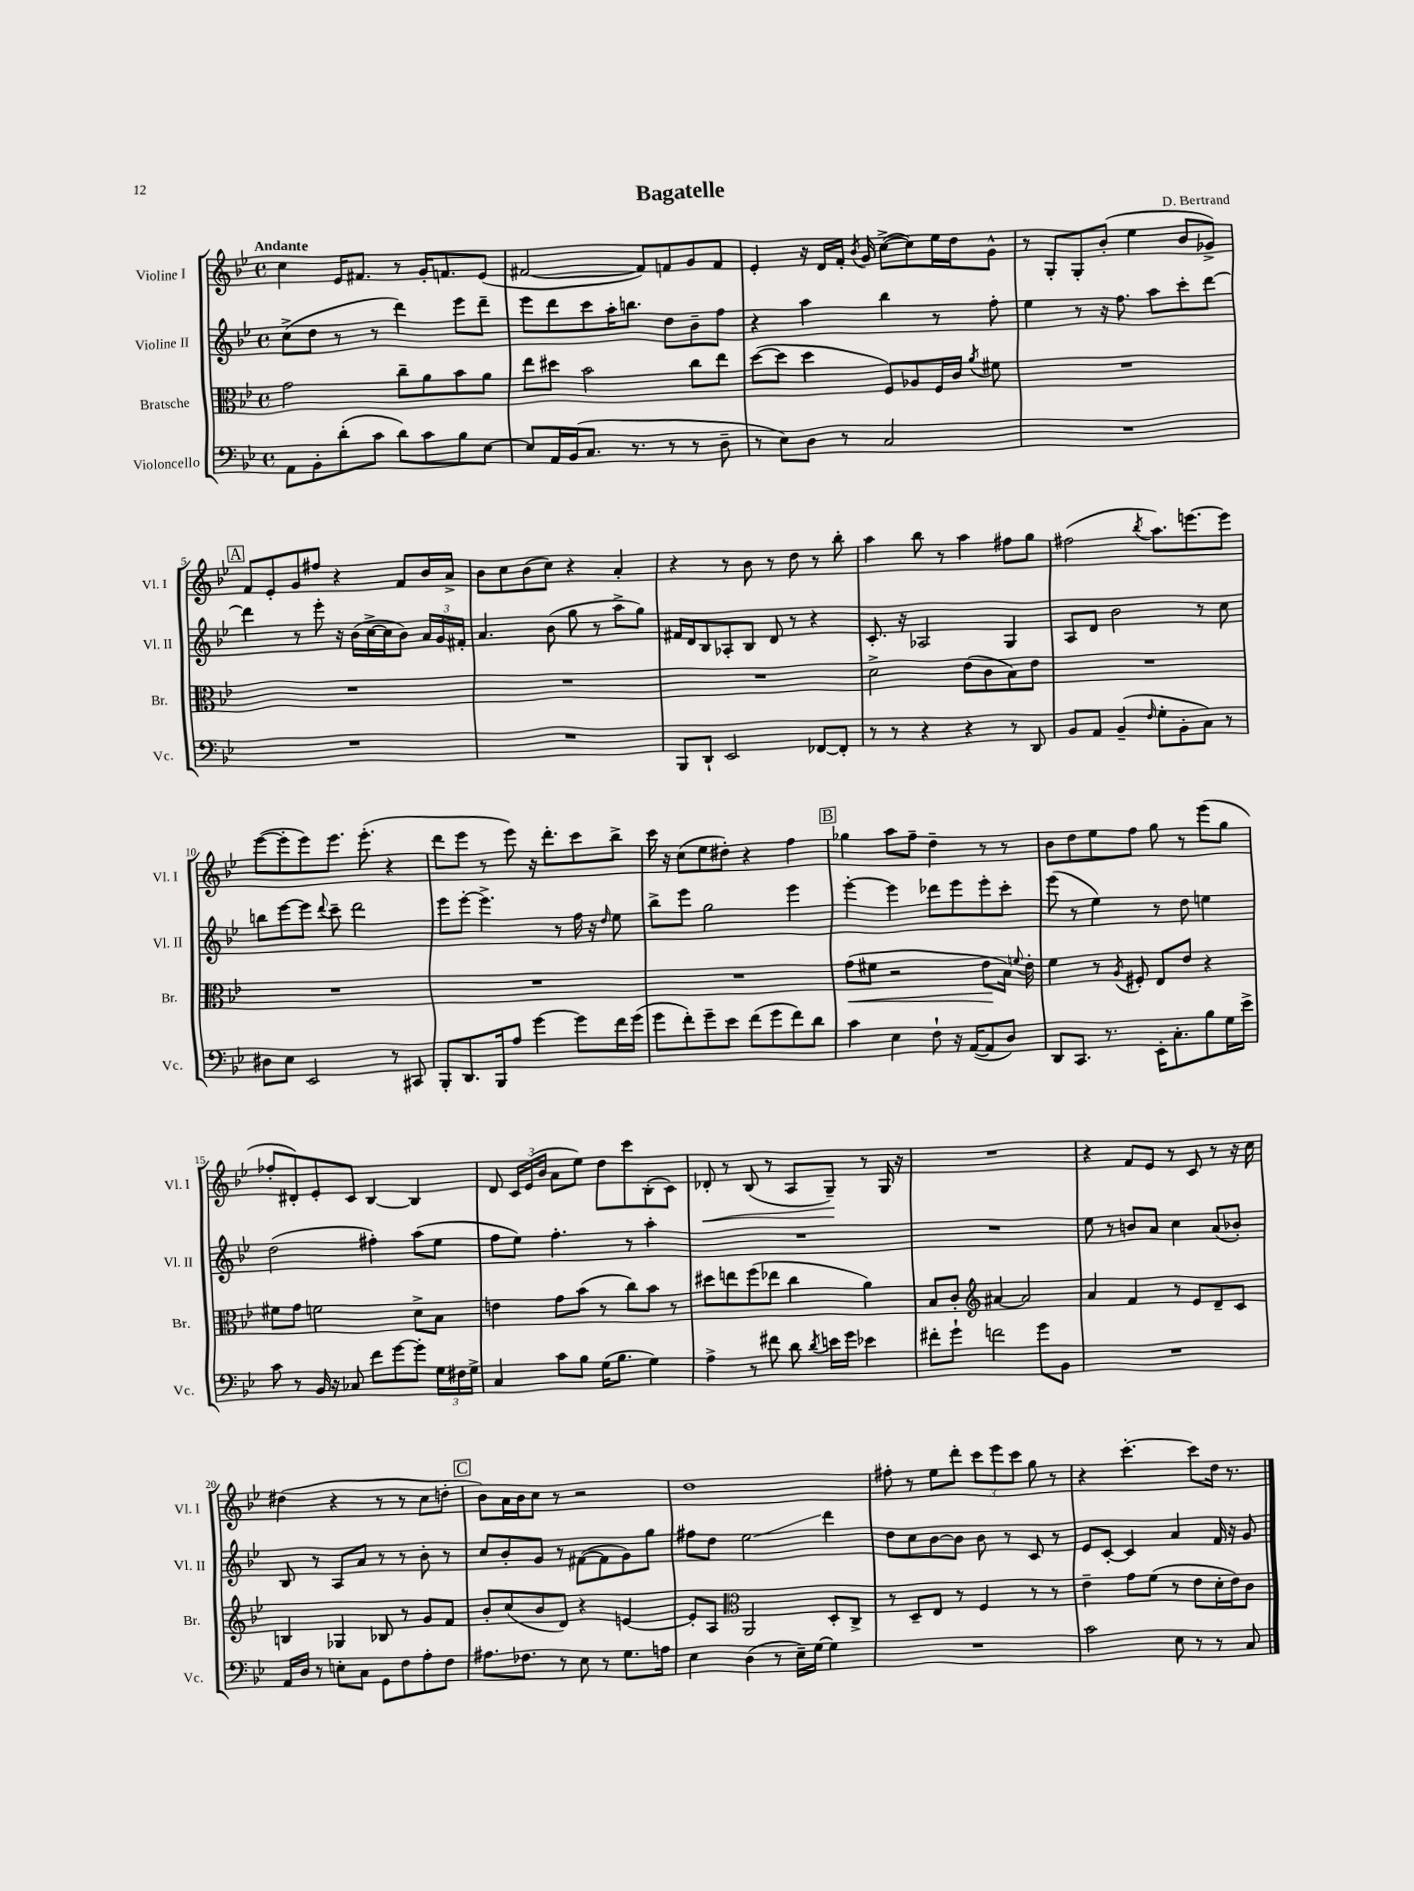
\header { title = "Bagatelle" composer = "D. Bertrand" }
<<
\new StaffGroup <<
\new Staff = "s0" \with { instrumentName = "Violine I" shortInstrumentName = "Vl. I" } {
    \clef treble \key bes \major \defaultTimeSignature \time 4/4 \tempo "Andante"
    \autoBeamOff c''4 ees'16[ fis'8.] r8 g'16[-. f'8. ees'8]( |
    fis'2~ fis'8[) f'8 g'8 f'8] |
    ees'4-. r16 d'16[ f'16]-. \acciaccatura { bes'8 } g'16 c''8[~->( c''8) ees''16 d''16 g'8]-^ |
    r8 g8[-. g8-. bes'8]-.( ees''4 bes'8[ ges'8]->) |
    \mark \markup { \box "A" } f'8[ ees'8-. g'8 fis''8] r4 f'8[ bes'16 a'16]-> |
    bes'8[ c''8 bes'8( c''8]) r4 a'4-. |
    r4 r8 bes'8 r8 d''8 r8 bes''8-. |
    a''4 bes''8 r8 a''4 fis''8[ g''8] |
    fis''2( \acciaccatura { bes''8 } a''8.[) e'''8.~ e'''8] |
    ees'''8[~( ees'''8-. ees'''8) ees'''8.] ees'''8.-.( r4 |
    d'''8[ ees'''8] r8 ees'''8) r16 d'''8.[-. c'''8 bes''8]-> |
    c'''16 r16 c''8[( ees''8 dis''8]-.) r4 f''4 |
    \mark \markup { \box "B" } ges''4 a''8[ f''8]-- d''4-- r8 r8 |
    bes'8[ d''8 ees''8 f''8] g''8 r8 ees'''8[( g''8] |
    fes''8[-. dis'8-.) ees'8-. c'8] bes4~ bes4 |
    d'8 \tuplet 3/2 { c'16[ ees'16( bes'16] } a'8[ ees''8]) d''8[ c'''8 bes8-.( c'8]) |
    des'8-.\< r8 bes8( r8 a8[ g8]--\!) r8 g16 r16 |
    R1 |
    r4 f'8[ ees'8] r8 c'8 r8 r16 c''16 |
    dis''4( r4 r8 r8 c''8[ d''8]-. |
    \mark \markup { \box "C" } bes'8[) a'16 bes'16 c''8] r8 r2 |
    d''1 |
    fis''8-. r8 ees''8[ d'''8]-. \tuplet 3/2 { c'''8[ ees'''8 c'''8] } g''8 r8 |
    r4 c'''4.~-. c'''8[ d''16] r8. \bar "|." |
}
\new Staff = "s1" \with { instrumentName = "Violine II" shortInstrumentName = "Vl. II" } {
    \clef treble \key bes \major \defaultTimeSignature \time 4/4
    \autoBeamOff c''8[->( d''8] r8 r8 d'''4) ees'''8[ d'''8]-- |
    ees'''8[ d'''8 c'''8 a''16-. b''8.] d''8[ bes'8-- f''8] |
    r4 a''4 bes''4 r8 f''8-. |
    ees''4 r8 r16 f''8. a''8[ c'''8-. d'''8]~ |
    \mark \markup { \box "A" } d'''4 r8 ees'''8-. r16 bes'16[( c''16~-> c''16 bes'8]) \tuplet 3/2 { a'16[ g'16 fis'16]-. } |
    a'4. bes'8( g''8 r8 a''8[-> g''8]) |
    fis'16[ d'16 bes8 aes8-. bes8] d'8 r8 r4 |
    c'8.-. r16 aes2 g4 |
    a8[ d'8] bes'2 r8 c''8 |
    b''8[ ees'''8~ ees'''8] \appoggiatura { d'''8 } c'''8-- d'''2 |
    ees'''8[ ees'''8]~-. ees'''4.-> r8 f''16 r16 \grace { d''16 } ees''8 |
    bes''8[-> ees'''8] g''2 ees'''4 |
    \mark \markup { \box "B" } ees'''4~-. ees'''4 des'''8[ ees'''8 ees'''8-. c'''8]-. |
    ees'''8( r8 ees''4) r8 d''8 e''4 |
    d''2( fis''4-.) a''8[( ees''8] |
    f''8[ ees''8]) f''4.-. r8 a''4-. |
    R1 |
    R1 |
    ees''8 r8 b'8[ a'8] c''4 a'8[( bes'8]-.) |
    bes8 r8 a8[ a'8] r8 r8 bes'8-. r8 |
    \mark \markup { \box "C" } c''8[ bes'8-. g'8] r8 fis'8[~( fis'8 g'8) g''8] |
    fis''8[ d''8] ees''2\glissando d'''4 |
    d''8[ c''8 bes'8~ bes'8] bes'8 r8 c'8 r8 |
    ees'8[ c'8]~-. c'4 a'4 f'16 r16 g'8 \bar "|." |
}
\new Staff = "s2" \with { instrumentName = "Bratsche" shortInstrumentName = "Br." } {
    \clef alto \key bes \major \defaultTimeSignature \time 4/4
    \autoBeamOff g'2 c''8[-- a'8 bes'8 a'8] |
    ees''8[ dis''8] bes'2 c''8[ ees''8] |
    d''8[~( d''8] d''4 f8[) aes8 f16 c'16] \acciaccatura { a'8 } fis'8 |
    R1 |
    \mark \markup { \box "A" } R1 |
    R1 |
    R1 |
    d'2-> ees'8[( c'8 bes8) ees'8] |
    R1 |
    R1 |
    R1 |
    R1 |
    \mark \markup { \box "B" } g'8[\<( fis'8] r2 ees'8[\! bes16]) \appoggiatura { f'8 } ees'16-. |
    f'4 r8 \acciaccatura { a8 } fis8-. ees8[ ees'8] r4 |
    fis'8[ g'8] f'2 d'8[-> bes8] |
    e'4 g'8[ bes'8]( r8 c''8[) bes'8] r8 |
    dis''8[ e''8 f''8( ees''8] c''4 a'4) |
    bes8[ c'8]-. \clef treble ais'4~ ais'2 |
    a'4 f'4 r8 ees'8[ d'8-- c'8] |
    b4 ges4 bes8 r8 g'8[ f'8] |
    \mark \markup { \box "C" } bes'8[-. c''8( bes'8 d'8]) r4 e'4~ |
    e'8[-. a8] \clef alto a,2 d8[-. c8]-> |
    r8 d8[-- ees8] r8 f4 r8 r8 |
    ees'4-- g'8[ f'8]( r8 ees'8[ d'16-. ees'16) c'8] \bar "|." |
}
\new Staff = "s3" \with { instrumentName = "Violoncello" shortInstrumentName = "Vc." } {
    \clef bass \key bes \major \defaultTimeSignature \time 4/4
    \autoBeamOff a,8[ bes,8-. d'8-.( c'8] d'8[) c'8 bes8 ees8]~ |
    ees8[ a,16 bes,16( c8.] r8. r8 r8 d8-- |
    r8 ees8[) d8] r8 c2 |
    R1 |
    \mark \markup { \box "A" } R1 |
    R1 |
    bes,,8[ d,8]-! ees,2 fes,8[~ fes,8]-. |
    r8 r8 r4 r4 r8 d,8 |
    bes,8[ a,8] bes,4--( \grace { f16 } g8[-. bes,8-. c8]) r8 |
    dis8[ ees8] ees,2 r8 cis,8 |
    bes,,8[-. d,8. bes,,16 a8] g'4~ g'8[ f'16 g'16]( |
    g'8[ f'8-.) g'8-- ees'8] f'8[( g'8 f'8) d'8] |
    \mark \markup { \box "B" } c'4 ees4 f8-! r16 a,16[~( a,8 d8]) |
    d,8[ c,8.] r8. ees,16[-. c8.-. bes8 g16 ees'16]-> |
    c'8 r8 bes,16 r16 ces8 f'8[ g'8~ g'8]-. \tuplet 3/2 { g16[ fis16 g16]-> } |
    c4 c'8[ bes8] g16[( bes8.] g4) |
    a4-> r8 fis'8 d'8 \acciaccatura { d'8 } e'16[ g'16] ees'4 |
    fis'8[-. g'8]-! f'2 g'8[ bes,8] |
    R1 |
    a,16[ d16] r8 e8[-. c8] g,8[ f8 a8-. f8] |
    \mark \markup { \box "C" } ais8.[ fes8.] r8 ees8 r8 g8.[ a16] |
    ees4 d4( r8 ees16[--) g16]~ g4 |
    R1 |
    c'2 ees8 r8 r8 c8 \bar "|." |
}
>>
>>
